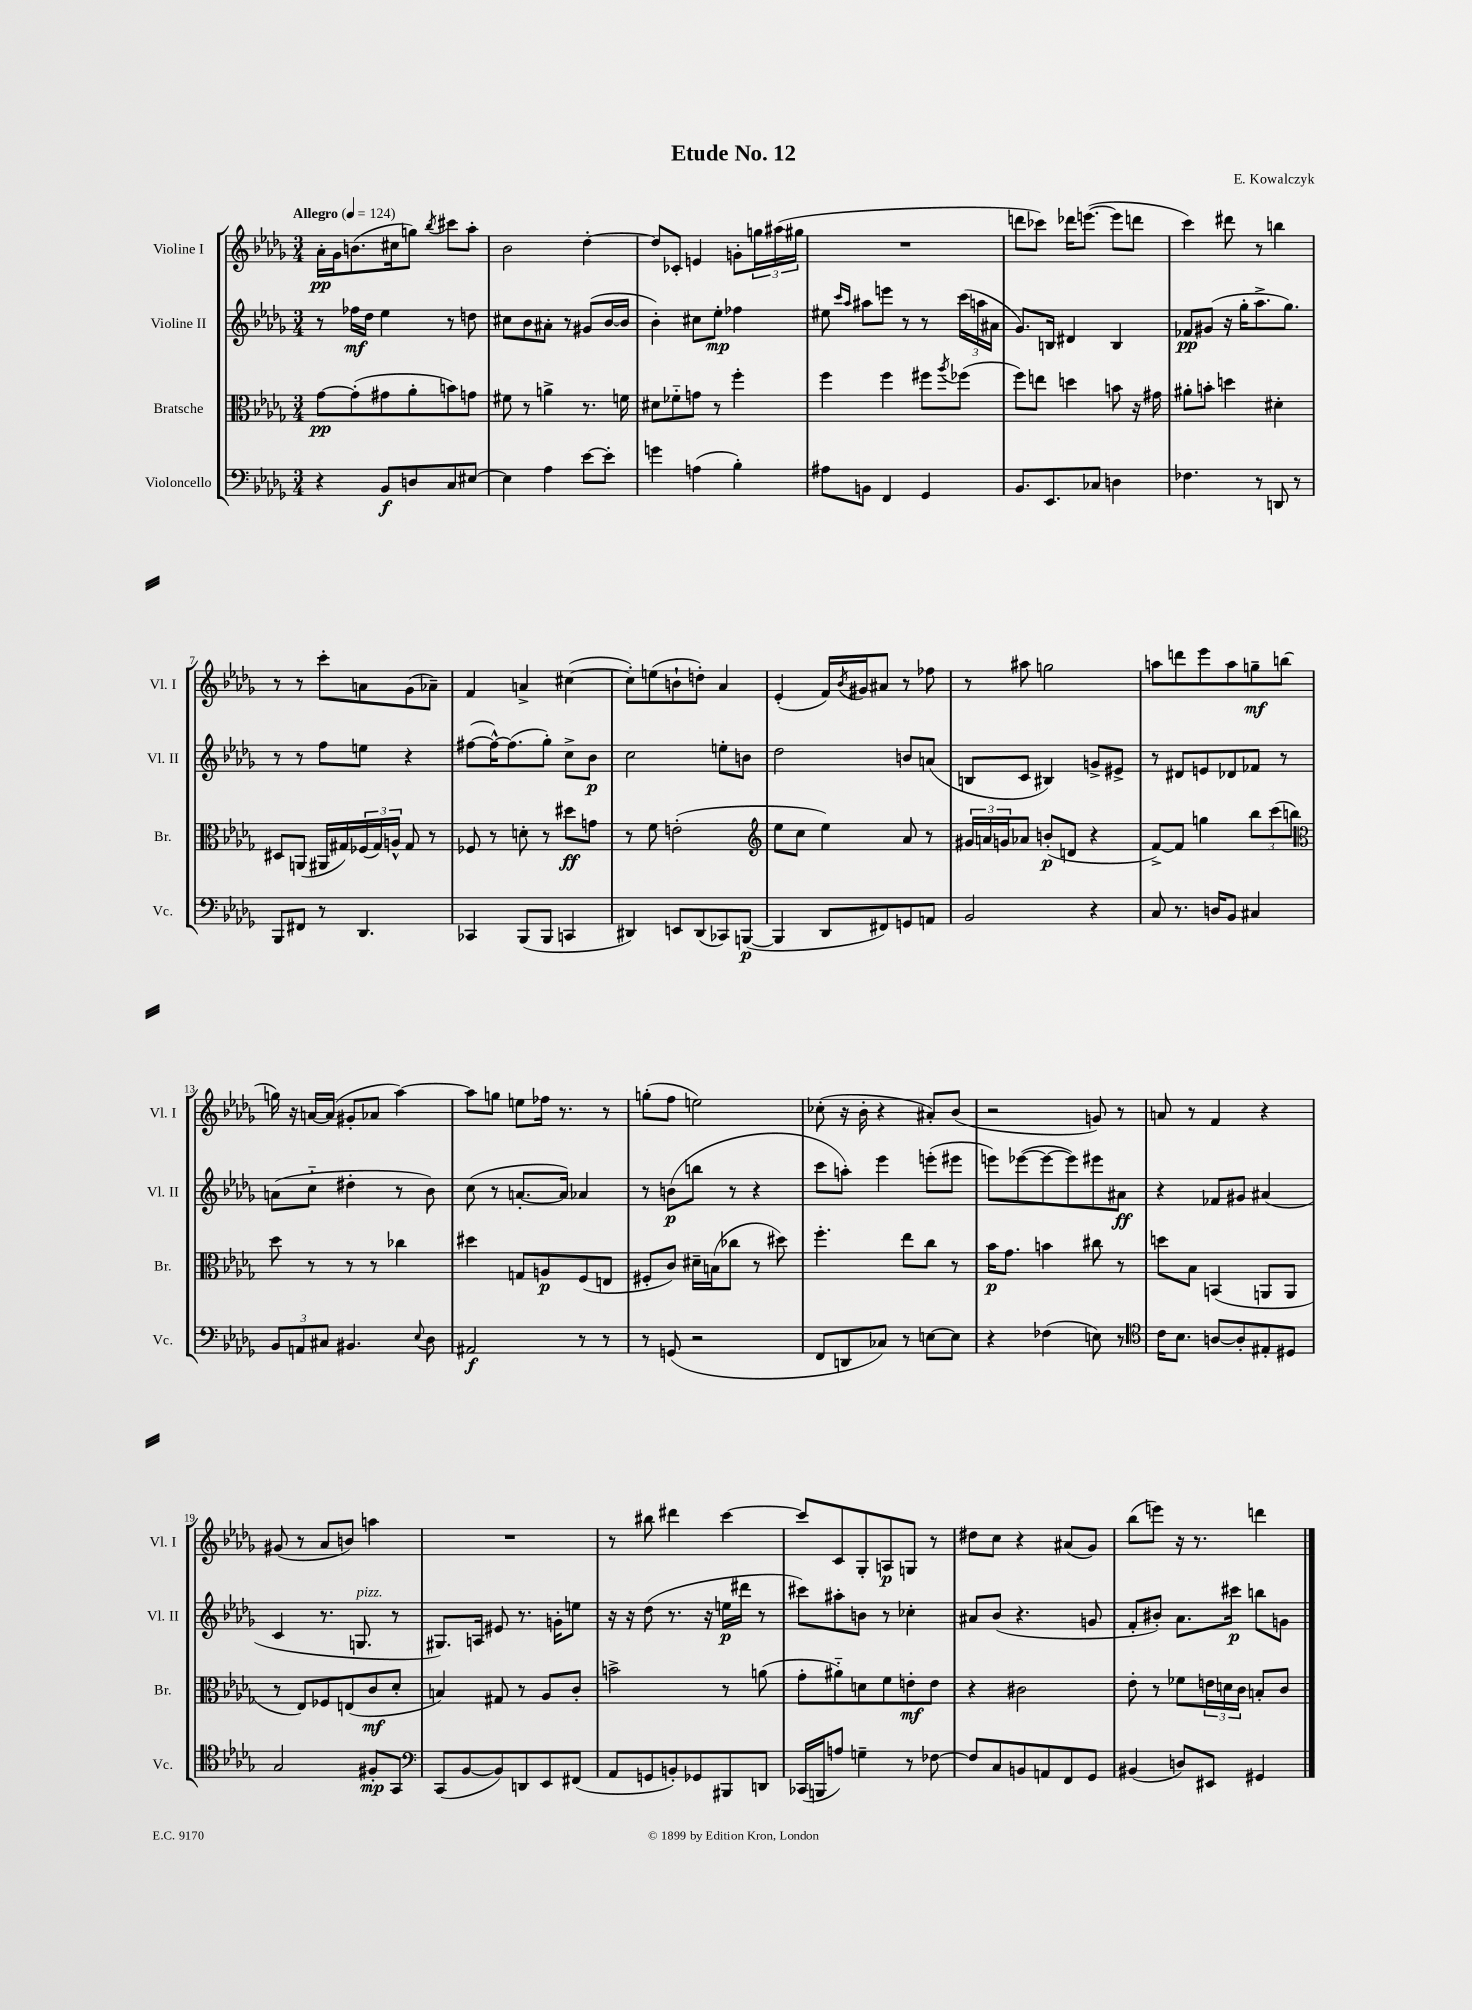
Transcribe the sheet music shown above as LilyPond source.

\header { title = "Etude No. 12" composer = "E. Kowalczyk" }
<<
\new StaffGroup <<
\new Staff = "s0" \with { instrumentName = "Violine I" shortInstrumentName = "Vl. I" } {
    \clef treble \key des \major \numericTimeSignature \time 3/4 \tempo "Allegro" 4 = 124
    aes'16-.\pp ges'16 b'8.( cis''16 g''8) \acciaccatura { bes''8 } cis'''8 aes''8-. |
    bes'2 des''4~-. |
    des''8 ces'8-. e'4 g'8-. \tuplet 3/2 { g''16 ais''16( gis''16 } |
    R2. |
    d'''8 ces'''8) des'''16 e'''8.~( e'''8 d'''8 |
    c'''4) dis'''8 r8 b''4 |
    r8 r8 c'''8-. a'8 ges'8( aes'8--) |
    f'4 a'4-> cis''4~( |
    cis''8-.) e''8( b'8-! d''8-.) aes'4 |
    ees'4-.( f'16) \acciaccatura { bes'8 } gis'16 ais'8 r8 fes''8 |
    r8 ais''8 g''2 |
    a''8 d'''8 ees'''8 a''8 g''8--\mf b''8( |
    g''16) r16 a'16~ a'16( gis'8-. aes'8 aes''4~) |
    aes''8 g''8 e''8 fes''16 r8. r8 |
    g''8-.( f''8 e''2) |
    ces''8-.( r16 bes'16-. r4 ais'8-.) bes'8( |
    r2 g'8) r8 |
    a'8 r8 f'4 r4 |
    gis'8( r8 aes'8 b'8) a''4 |
    R2. |
    r8 bis''8 dis'''4 c'''4~ |
    c'''8 c'8 ges8-. a8\p g8 r8 |
    dis''8 c''8 r4 ais'8( ges'8) |
    bes''8( e'''8) r16 r8. d'''4 \bar "|." |
}
\new Staff = "s1" \with { instrumentName = "Violine II" shortInstrumentName = "Vl. II" } {
    \clef treble \key des \major \numericTimeSignature \time 3/4
    r8 fes''16\mf des''16 ees''4 r8 d''8 |
    cis''8 bes'8 ais'8-. r8 gis'8( bes'16~ bes'16 |
    bes'4-.) cis''8 ees''8-.\mp fes''4 |
    eis''8 \grace { c'''16 aes''16 } ais''8 e'''8 r8 r8 \tuplet 3/2 { c'''16( a''16 ais'16 } |
    ges'8.) b16 dis'4 b4 |
    fes'8\pp gis'8( r16 ges''16-. aes''8.-> ges''8.) |
    r8 r8 f''8 e''8 r4 |
    fis''8~( fis''16~-^) fis''8.( ges''8-.) c''8-> bes'8\p |
    c''2 e''8-. b'8 |
    des''2 b'8 a'8( |
    b8 c'8 bis4) g'8-> eis'8-> |
    r8 dis'8 e'8 des'8 fes'8 r8 |
    a'8( c''8-_ dis''4-. r8 bes'8) |
    c''8( r8 a'8.~-. a'16) aes'4 |
    r8 b'8\p( b''8 r8 r4 |
    c'''8 a''8-.) ees'''4 e'''8-.( eis'''8 |
    e'''8) ees'''8~( ees'''8~ ees'''8) eis'''8 ais'8\ff |
    r4 fes'8 gis'8 ais'4( |
    c'4 r8. g8.^\markup { \italic "pizz." } r8 |
    gis8.) a16 eis'8 r8. g'16-. e''8 |
    r16 r16 des''8( r8. r16 e''16\p dis'''16 r8 |
    cis'''8) ais''8-. b'8 r8 ces''4-. |
    ais'8 bes'8( r4. g'8 |
    f'8-. bis'8-.) aes'8. cis'''16\p b''8 g'8 \bar "|." |
}
\new Staff = "s2" \with { instrumentName = "Bratsche" shortInstrumentName = "Br." } {
    \clef alto \key des \major \numericTimeSignature \time 3/4
    ges'8~\pp ges'8-.( gis'8 aes'8-. b'8) g'8 |
    fis'8 r8 a'4-> r8. f'16 |
    dis'8 fes'8-_ g'8 r8 f''4-. |
    f''4 f''4 fis''8 \acciaccatura { aes''8 } fes''8( |
    f''8) e''8 d''4 b'8 r16 gis'16 |
    ais'8-. b'8-. d''4 dis'4-. |
    dis8 a,8( ais,16 gis16) \tuplet 3/2 { fes16( gis16) a16-^ } gis8 r8 |
    fes8 r8 d'8-. r8 dis''8\ff g'8 |
    r8 f'8 e'2-.( |
    \clef treble ees''8 c''8 ees''4) aes'8 r8 |
    \tuplet 3/2 { gis'16 a'16 g'16 } aes'8 b'8-.\p( d'8 r4 |
    f'8~->) f'8 g''4 \tuplet 3/2 { bes''8 c'''8( b''8) } |
    \clef alto des''8 r8 r8 r8 ces''4 |
    dis''4 g8 a8\p f8( e8 |
    fis8-. c'8) dis'16-- b16( ces''8 r8 dis''8) |
    f''4.-. ees''8 c''8 r8 |
    bes'16\p ges'8. b'4 cis''8 r8 |
    d''8 bes8 b,4( a,8 a,8 |
    r8 ees8) fes8 e8( c'8\mf des'8-. |
    b4) gis8 r8 aes8 c'8-. |
    b'2-> r8 a'8( |
    ges'8-. ais'8-_) d'8 f'8 e'8-.\mf e'8 |
    r4 cis'2 |
    ees'8-. r8 fes'8 \tuplet 3/2 { e'16 d'16 c'16 } b8-. c'8 \bar "|." |
}
\new Staff = "s3" \with { instrumentName = "Violoncello" shortInstrumentName = "Vc." } {
    \clef bass \key des \major \numericTimeSignature \time 3/4
    r4 bes,8\f d8 c8 eis8~ |
    eis4 aes4 ees'8~ ees'8-. |
    g'4 a4( bes4-.) |
    ais8 b,8 f,4 ges,4 |
    bes,8. ees,8. ces8 d4 |
    fes4. r8 d,8 r8 |
    bes,,8 fis,8 r8 des,4. |
    ces,4 bes,,8( bes,,8 c,4 |
    dis,4) e,8 dis,8( ces,8) b,,8~\p( |
    b,,4 des,8 fis,8) g,8 a,8 |
    bes,2 r4 |
    c8 r8. d16 bes,8 cis4 |
    \tuplet 3/2 { bes,8 a,8 cis8 } bis,4. \appoggiatura { ees8 } des8 |
    ais,2\f r8 r8 |
    r8 g,8( r2 |
    f,8 d,8 ces8) r8 e8~ e8 |
    r4 fes4( e8) r8 |
    \clef tenor c'16 bes8. a8~ a8-. eis8-. dis8 |
    ges2 fis8-.\mp ges,8 |
    \clef bass c,8( bes,8~ bes,8) d,8 ees,8 fis,8( |
    aes,8 g,8 b,8-.) ges,8 bis,,8 d,8 |
    ces,16( b,,16 a8) g4-- r8 fes8~ |
    fes8 c8 b,8 a,8 f,8 ges,8 |
    bis,4( d8) eis,8 gis,4 \bar "|." |
}
>>
>>
